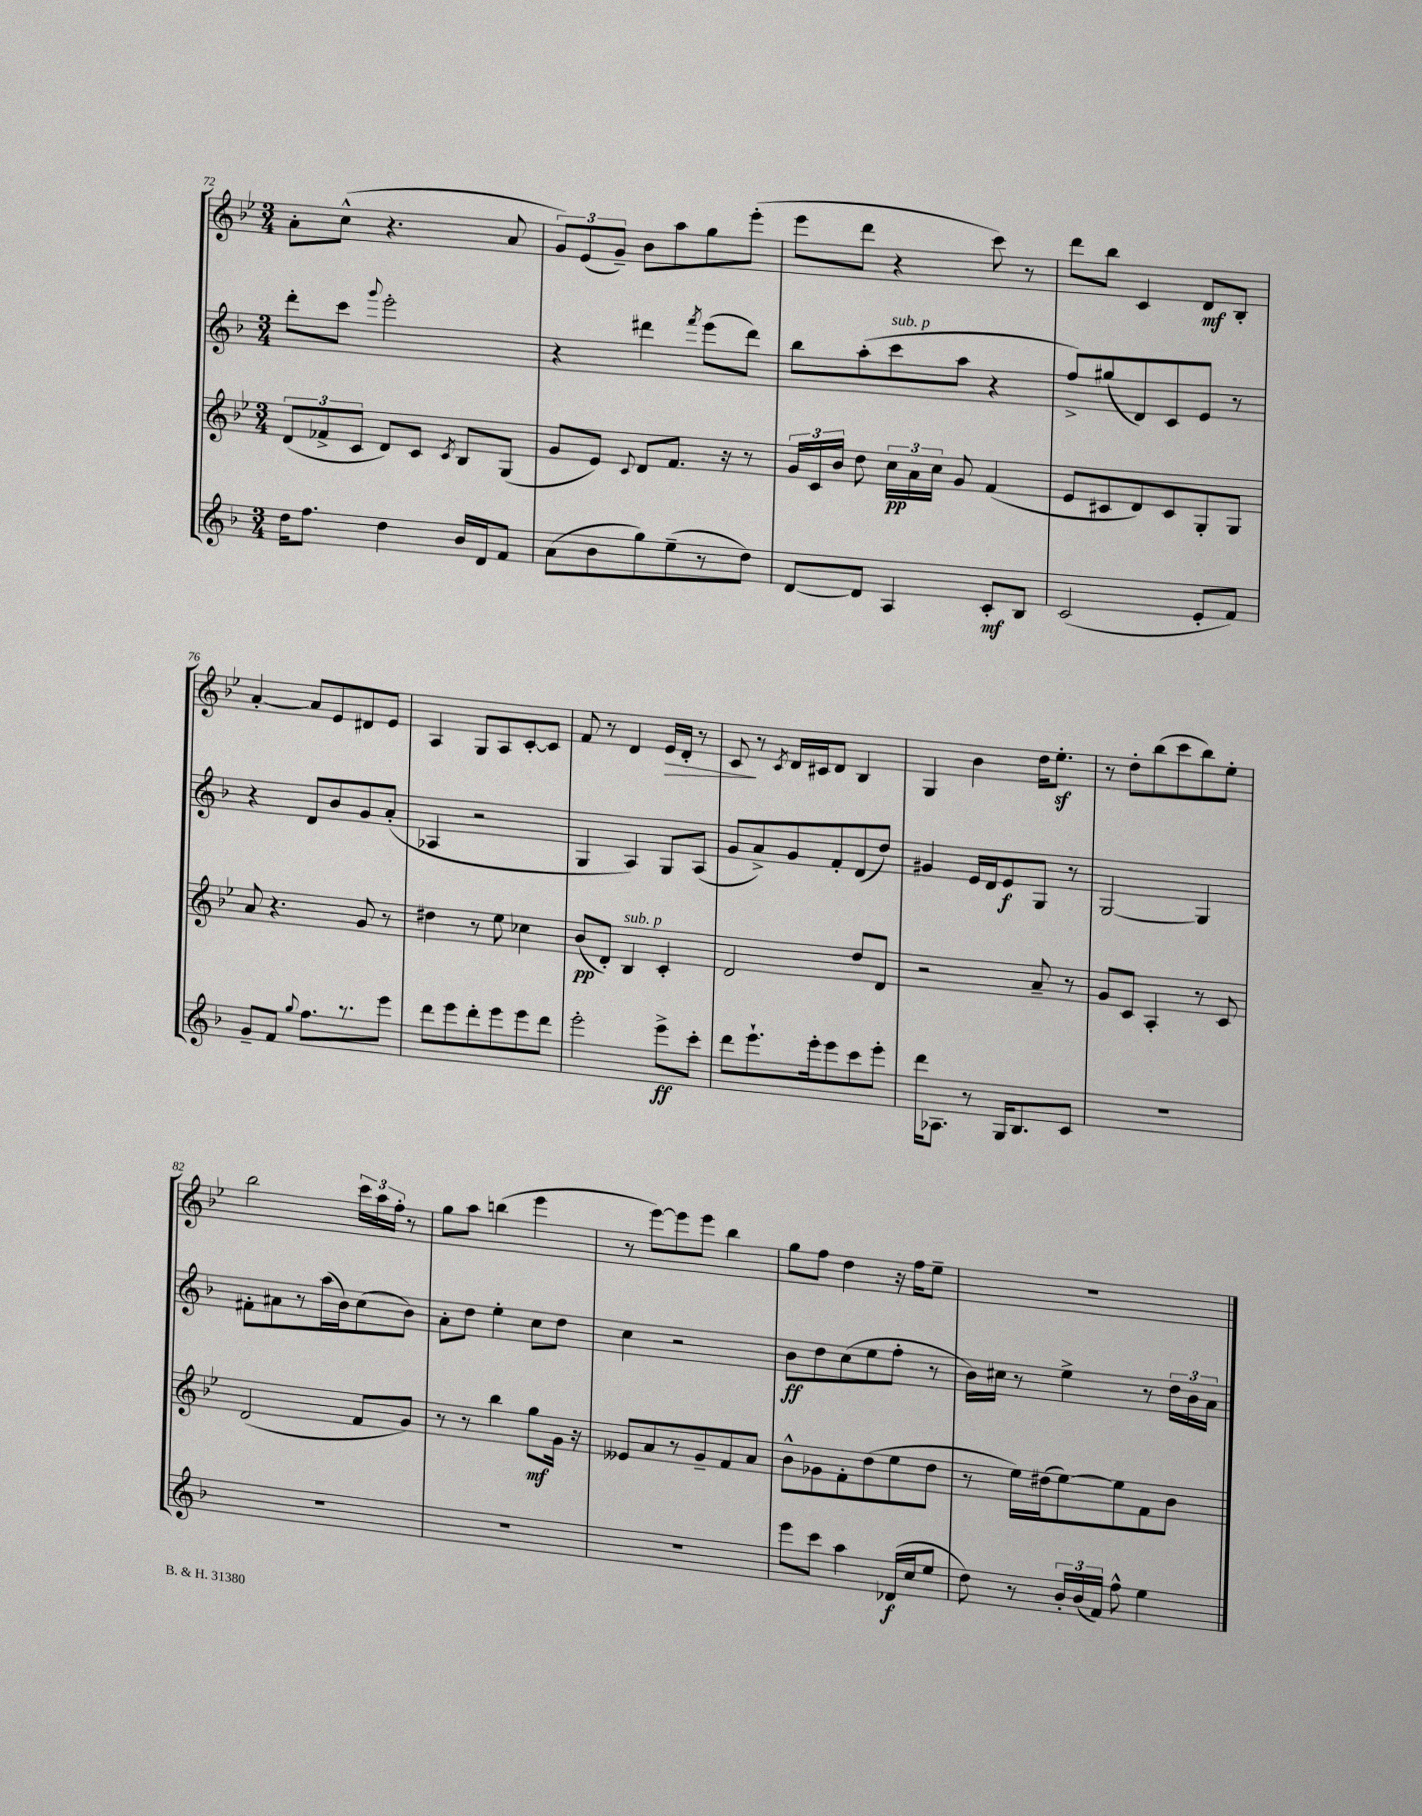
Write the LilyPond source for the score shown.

<<
\new StaffGroup <<
\new Staff = "s0" {
    \clef treble \key bes \major \numericTimeSignature \time 3/4
    \autoBeamOff a'8[-. c''8]-^( r4. a'8 |
    \tuplet 3/2 { g'8[) ees'8( g'8]--) } bes'8[ a''8 g''8 ees'''8]-.( |
    ees'''8[ d'''8] r4 c'''8) r8 |
    d'''8[ bes''8] c'4 d'8[\mf bes8]-. |
    a'4~-. a'8[ ees'8 dis'8 ees'8] |
    a4 g8[ a8 c'8~-. c'8] |
    f'8 r8 d'4 ees'16[\> d'16]-. r8 |
    c'8\! r8 \acciaccatura { c'8 } d'16[ cis'16 d'8] bes4 |
    g4 bes'4 d''16[ ees''8.]-.\sf |
    r8 d''8[-. bes''8( c'''8 bes''8) ees''8]-. |
    bes''2 \tuplet 3/2 { c'''16[ a''16 f''16]-. } r8 |
    g''8[ a''8] b''4( ees'''4 |
    r8 ees'''8[~) ees'''8 ees'''8] bes''4 |
    g''8[ f''8] d''4 r16 f''16[ ees''8]-- |
    R2. \bar "|." |
}
\new Staff = "s1" {
    \clef treble \key f \major \numericTimeSignature \time 3/4
    \autoBeamOff d'''8[-. c'''8] \appoggiatura { g'''8 } e'''2-. |
    r4 dis'''4 \acciaccatura { f'''8 } e'''8[( dis'''8]) |
    bes''8[ a''8-.( c'''8^\markup { \italic "sub. p" } a''8] r4 |
    f''8[->) gis''8( d'8) c'8 e'8] r8 |
    r4 d'8[ bes'8 g'8 a'8]-.( |
    aes4 r2 |
    g4 a4) g8[ a8]( |
    g'8[ a'8->) g'8 f'8-. d'8( d''8]) |
    gis'4 e'16[ d'16 e'8\f g8] r8 |
    g2~ g4 |
    fis'8[-. ais'8 r8 a''16( bes'16) c''8( bes'8]) |
    a'8[-. d''8] e''4-. c''8[ d''8] |
    c''4 r2 |
    bes'8[\ff d''8 c''8( e''8 f''8]-. r8 |
    bes'16[) cis''16] r8 e''4-> r8 \tuplet 3/2 { d''16[ bes'16 a'16] } \bar "|." |
}
\new Staff = "s2" {
    \clef treble \key bes \major \numericTimeSignature \time 3/4
    \autoBeamOff \tuplet 3/2 { d'8[( fes'8-> c'8] } d'8[) c'8] \acciaccatura { c'8 } bes8[ g8]( |
    g'8[ ees'8]) \appoggiatura { c'8 } d'8[ f'8.] r16 r8 |
    \tuplet 3/2 { g'16[ c'16 bes'16] } d''8 \tuplet 3/2 { c''16[\pp a'16 c''16] } g'8 f'4( |
    ees'8[ cis'8 d'8) cis'8 g8-. g8] |
    a'8 r4. g'8 r8 |
    dis''4 r8 ees''8 ces''4 |
    bes'8[\pp( d'8]-.) bes4^\markup { \italic "sub. p" } c'4-. |
    d'2 d''8[ d'8] |
    r2 a'8-- r8 |
    g'8[ c'8] a4-. r8 c'8 |
    d'2( f'8[ g'8]) |
    r8 r8 bes''4 g''8[\mf g'16] r16 |
    eeses'8[ a'8 r8 g'8-- f'8 a'8] |
    bes'8[-^ ges'8 f'8-. d''8( ees''8 d''8] |
    r8 ees''16[) dis''16( ees''8~) ees''8 f'8 bes'8] \bar "|." |
}
\new Staff = "s3" {
    \clef treble \key f \major \numericTimeSignature \time 3/4
    \autoBeamOff d''16[ f''8.] d''4 bes'16[ d'16 f'8] |
    a'8[( bes'8 g''8) e''8--( r8 d''8]) |
    d'8[~ d'8] a4 c'8[-.\mf bes8] |
    c'2( e'8[-. f'8]) |
    g'8[-- f'8] \appoggiatura { g''8 } f''8.[ r8. e'''8] |
    d'''8[ e'''8 d'''8-. e'''8 e'''8 d'''8] |
    e'''2-. e'''8[->\ff c'''8]-. |
    d'''8[ e'''8.-! e'''16-. e'''8 c'''8 e'''8]-. |
    d'''16[ aes8.] r8 g16[ bes8. c'8] |
    R2. |
    R2. |
    R2. |
    R2. |
    e'''8[ c'''8] a''4 des'16[\f( c''16 e''8] |
    d''8) r8 \tuplet 3/2 { bes'16[-. bes'16( f'16]) } f''8-^ e''4 \bar "|." |
}
>>
>>
\layout { \context { \Score currentBarNumber = #72 } }
